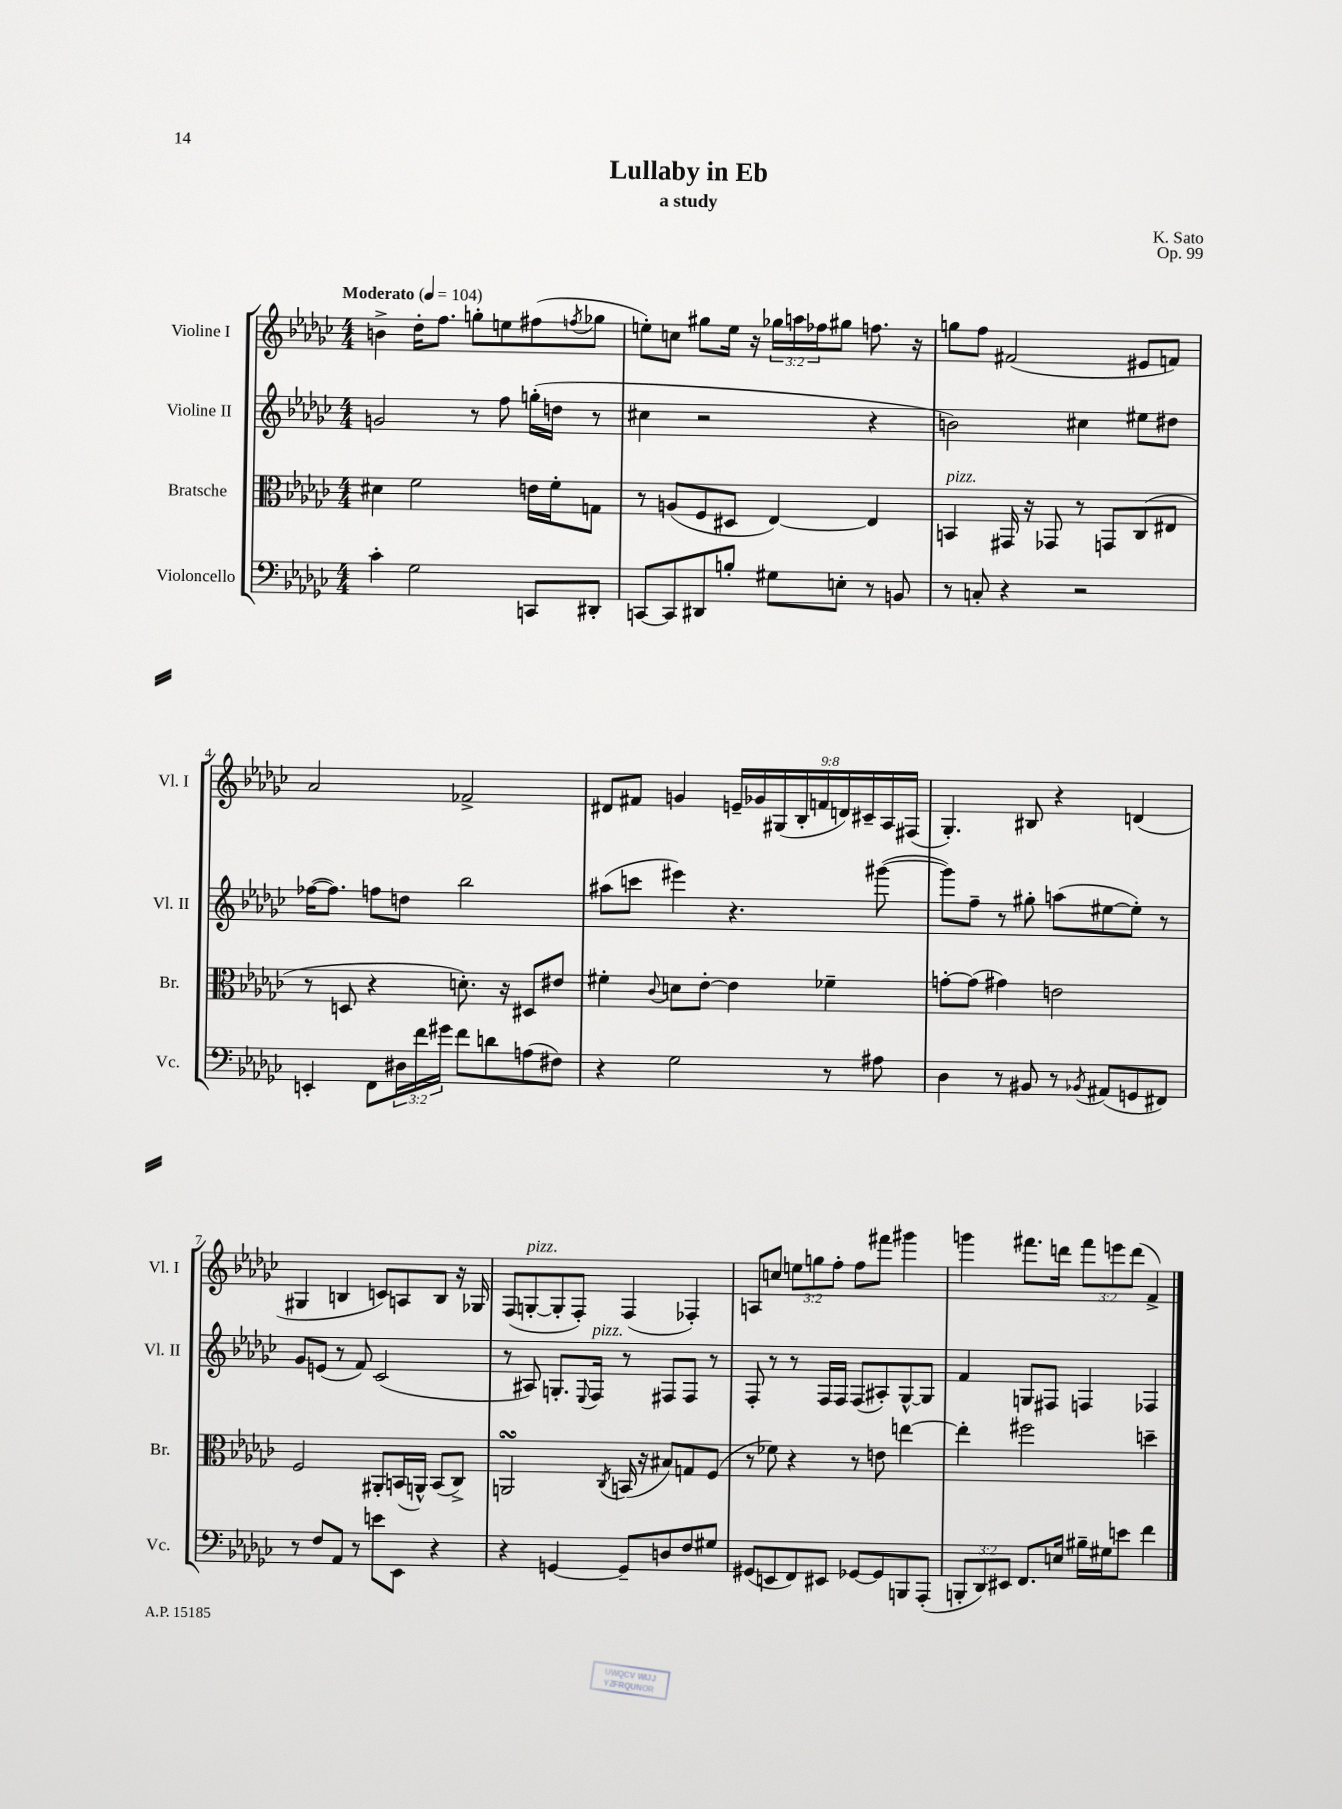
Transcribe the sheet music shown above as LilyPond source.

\header { title = "Lullaby in Eb" composer = "K. Sato" subtitle = "a study" opus = "Op. 99" }
<<
\new StaffGroup <<
\new Staff = "s0" \with { instrumentName = "Violine I" shortInstrumentName = "Vl. I" } {
    \clef treble \key ges \major \numericTimeSignature \time 4/4 \override Staff.TupletNumber.text = #tuplet-number::calc-fraction-text \tempo "Moderato" 4 = 104
    b'4-> des''16-. f''8. g''8-. e''8 fis''8( \acciaccatura { f''8 } ges''8 |
    e''8-.) c''8 gis''8 e''16 r16 \tuplet 3/2 { ges''16 a''16 fes''16 } gis''8 f''8. r16 |
    g''8 f''8 fis'2( eis'8 f'8) |
    aes'2 fes'2-> |
    dis'8 fis'8 g'4 \tuplet 9/8 { e'16-- ges'16 gis16( bes16-. f'16 d'16) cis'16-- aes16 fis16( } |
    ges4.-.) bis8 r4 d'4( |
    gis4 b4 c'8) a8 b8 r16 ges16 |
    f8( g8~-.^\markup { \italic "pizz." } g8-. f8-.) f4( fes4-.) |
    a8 c''8 \tuplet 3/2 { e''8 g''8 f''8-. } f''8 fis'''8 gis'''4 |
    g'''4 fis'''8. d'''16 \tuplet 3/2 { fis'''8 e'''8 d'''8( } f'4->) \bar "|." |
}
\new Staff = "s1" \with { instrumentName = "Violine II" shortInstrumentName = "Vl. II" } {
    \clef treble \key ges \major \numericTimeSignature \time 4/4
    g'2 r8 f''8 g''16-.( d''16 r8 |
    cis''4 r2 r4 |
    b'2) cis''4 eis''8 dis''8 |
    fes''16~( fes''8.) f''8 d''8 bes''2 |
    ais''8( c'''8 eis'''4) r4. gis'''8~( |
    gis'''8) f''8-- r8 gis''8-. a''8( eis''8~ eis''8-.) r8 |
    ges'8 e'8( r8 f'8) ces'2( |
    r8 ais8) g8.-. \appoggiatura { ees8 } f16^\markup { \italic "pizz." } r8 fis8 fis8 r8 |
    f8-. r8 r8 f16 f16 f8( ais8-.) ges8~-^ ges8 |
    f'4 g8 fis8 f4 fes4 \bar "|." |
}
\new Staff = "s2" \with { instrumentName = "Bratsche" shortInstrumentName = "Br." } {
    \clef alto \key ges \major \numericTimeSignature \time 4/4
    dis'4 f'2 e'16 f'16-. g8 |
    r8 a8( f8 dis8 ees4~) ees4 |
    b,4^\markup { \italic "pizz." } gis,16 r16 ges,8 r8 g,8 ces8( eis8 |
    r8 d8 r4 d'8.-.) r16 dis8 eis'8 |
    fis'4-. \appoggiatura { ces'8 } d'8 ees'8~-. ees'4 fes'4-- |
    g'8~-. g'8( gis'4) e'2 |
    f2 ais,8-. b,16( a,16-^) b,8( ces8->) |
    a,2\turn \acciaccatura { ces8 } b,16( r16 bis8) g8 f8( |
    r8 fes'8) r4 r8 e'8 e''4~ |
    e''4-. fis''2 d''4-- \bar "|." |
}
\new Staff = "s3" \with { instrumentName = "Violoncello" shortInstrumentName = "Vc." } {
    \clef bass \key ges \major \numericTimeSignature \time 4/4 \override Staff.TupletNumber.text = #tuplet-number::calc-fraction-text
    ces'4-. ges2 c,8 dis,8-. |
    c,8~ c,8 dis,8 b8-. gis8 e8-. r8 b,8 |
    r8 c8-. r4 r2 |
    e,4-. f,8 \tuplet 3/2 { dis16 f'16 gis'16 } f'8 d'8 a8( fis8) |
    r4 ges2 r8 ais8 |
    des4 r8 bis,8 r8 \acciaccatura { bes,8 } ais,8( g,8 fis,8) |
    r8 f8 aes,8 r8 e'8 ees,8 r4 |
    r4 g,4~ g,8-- d8 f8 gis8 |
    gis,8( e,8 f,8) eis,8 ges,8~ ges,8 b,,8 aes,,8-.( |
    \tuplet 3/2 { b,,8-. des,8) eis,8 } f,8. e16 bis16-- gis16 e'8 f'4 \bar "|." |
}
>>
>>
